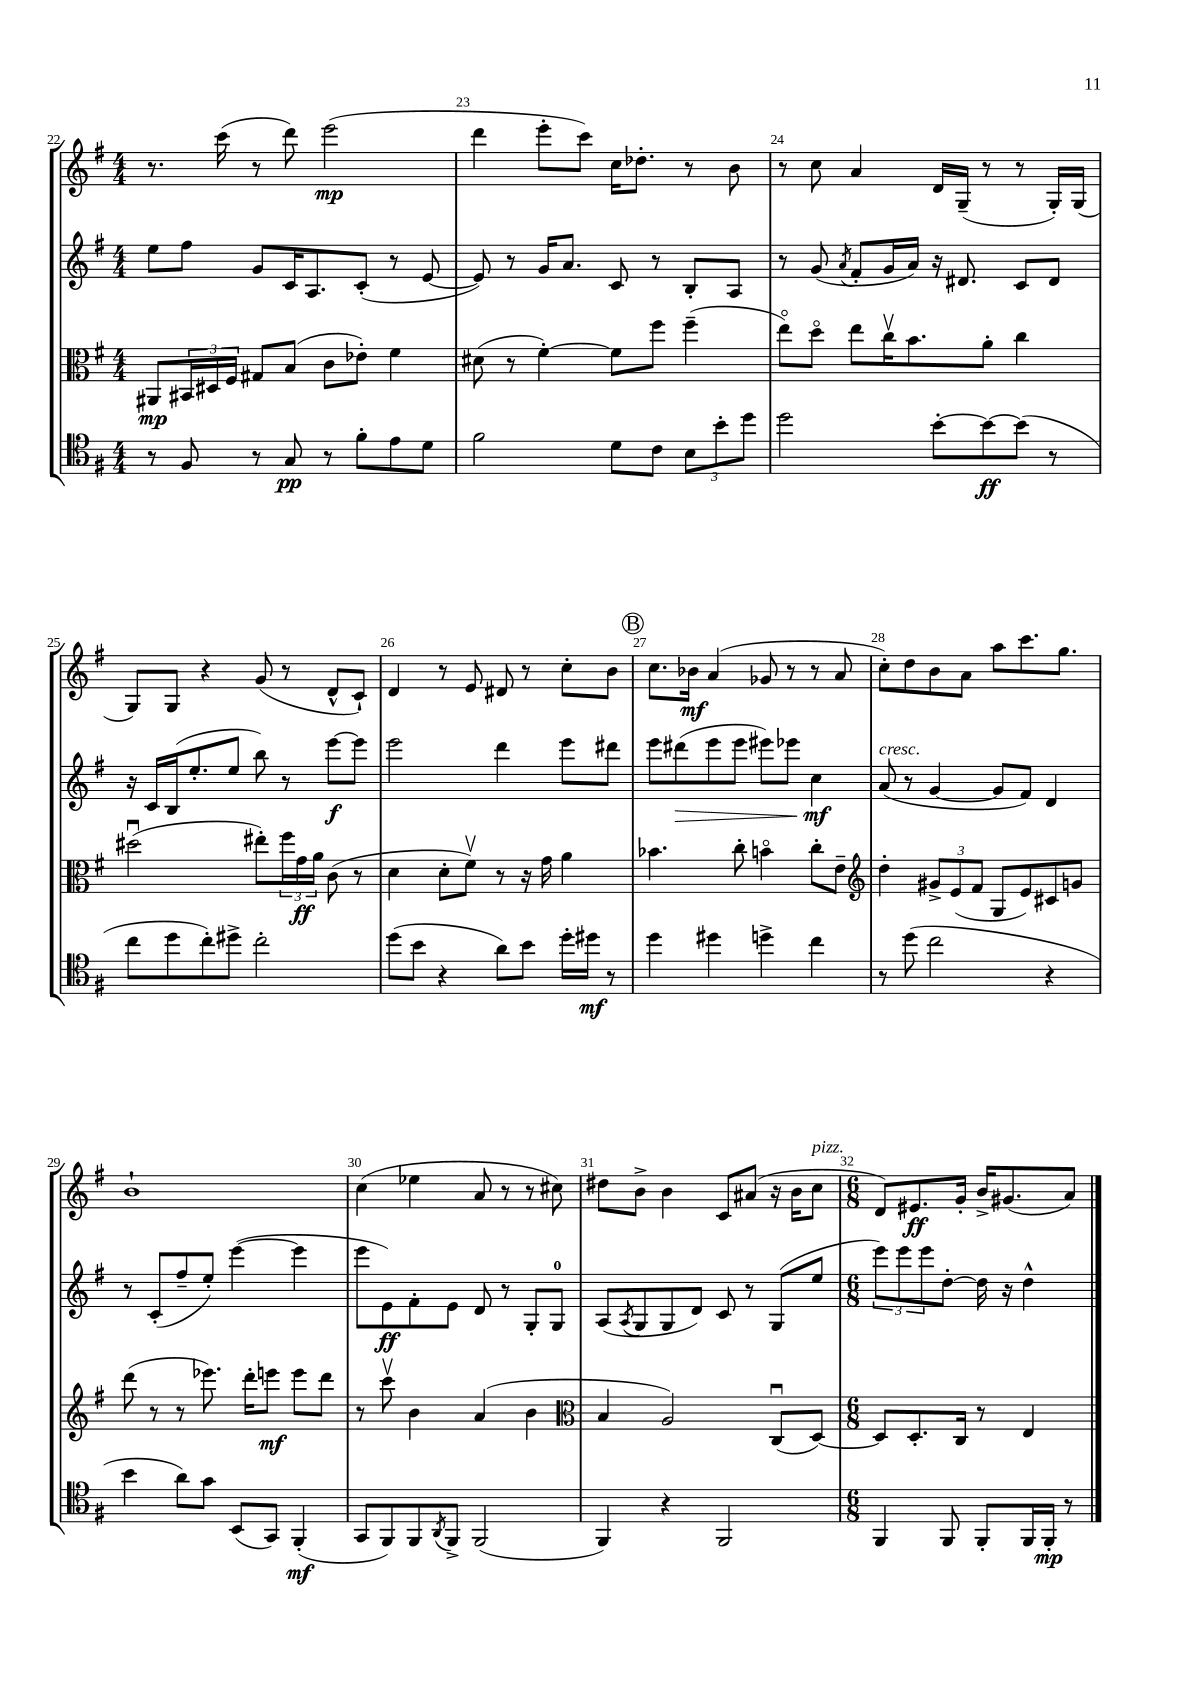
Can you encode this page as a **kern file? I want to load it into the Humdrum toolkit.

**kern	**kern	**kern	**kern
*staff4	*staff3	*staff2	*staff1
*clefC4	*clefC3	*clefG2	*clefG2
*k[f#]	*k[f#]	*k[f#]	*k[f#]
*M4/4	*M4/4	*M4/4	*M4/4
8r	8AA#	8ee	8.r
8F#	24BB#	8ff#	.
.	24D#	.	.
.	.	.	(16ccc
.	24F#	.	.
8r	8G#	8g	8r
8G	(8B	16c	8ddd)
.	.	8.A	.
8r	8c	.	(2eee
8f#'	8e-')	(8c'	.
8e	4f#	8r	.
8d	.	[8e	.
=	=	=	=
2f#	(8d#	8e])	4ddd
.	8r	8r	.
.	[4f#')	16g	8eee'
.	.	8.a	.
.	.	.	8ccc)
8d	8f#]	8c	16cc
.	.	.	8.dd-'
8c	8ff#	8r	.
12B	(4ff#~	8B'	8r
12b'	.	.	.
.	.	8A	8b
12dd	.	.	.
=	=	=	=
2dd	8eeo)	8r	8r
.	8ddo	(8g	8cc
.	.	8qa	.
.	8ee	8f#'	4a
.	16ccv	16g	.
.	8.b	16a)	.
[8b'	.	16r	16d
.	.	8.d#	(16G~
8b_	8a'	.	8r
(8b]	4cc	8c	8r
8r	.	8d#	16G')
.	.	.	(16G
=	=	=	=
8cc	(2dd#u	16r	8G)
.	.	16c	.
8dd	.	(16B	8G
.	.	8.ee'	.
8cc')	.	.	4r
8dd#^	.	8ee	.
2cc'	8ee#')	8bb)	(8g
.	24ff#	8r	8r
.	24g	.	.
.	24a	.	.
.	(8c	[8eee	8d^^
.	8r	8eee]	8c`)
=	=	=	=
(8dd	4d	2eee	4d
8b	.	.	.
4r	8d'	.	8r
.	8f#v)	.	8e
8a)	8r	4ddd	8d#
8b	16r	.	8r
.	16g	.	.
16dd'	4a	8eee	8cc'
16dd#	.	.	.
8r	.	8ddd#	8b
=	=	=	=
4dd	4.b-	8eee	8.cc
.	.	(8ddd#	.
.	.	.	16b-
4dd#	.	8eee	(4a
.	8cc'	8eee	.
4dd^	4bo	8eee#)	8g-
.	.	8eee-	8r
4cc	8cc'	4cc	8r
.	8e~	.	8a
=	=	=	=
*	*clefG2	*	*
8r	4dd'	(8a	8cc')
(8dd	.	8r	8dd
2cc	12g#^	[4g	8b
.	(12e	.	.
.	.	.	8a
.	12f#	.	.
.	8G	8g]	8aa
.	8e)	8f#)	8.ccc
4r	8c#	4d	.
.	.	.	8.gg
.	8g	.	.
=	=	=	=
4b	(8ddd	8r	1b`
.	8r	(8c'	.
8a)	8r	8ff#~	.
8g	8.eee-)	8ee')	.
(8BB	.	([4eee	.
.	16ddd'	.	.
8GG)	8eee	.	.
(4FF#'	8eee	4eee]	.
.	8ddd	.	.
=	=	=	=
8GG	8r	8eee	(4cc
8FF#)	8cccv	8e)	.
8FF#	4b	8f#'	4ee-
8qAA	.	.	.
8FF#^	.	8e	.
(2FF#	(4a	8d	8a
.	.	8r	8r
.	4b	8G'	8r
.	.	8G	8cc#)
=	=	=	=
*	*clefC3	*	*
4FF#)	4B	(8A	8dd#
.	.	8qA	.
.	.	8G	8b^
4r	2A)	8G	4b
.	.	8d)	.
2FF#	.	8c	8c
.	.	8r	(8a#
.	(8Cu	(8G	16r
.	.	.	16b
.	[8D)	8ee	8cc
=	=	=	=
*M6/8	*M6/8	*M6/8	*M6/8
4FF#	8D]	12eee)	8d)
.	.	12eee	.
.	8.D'	.	8.e#
.	.	12eee	.
8FF#	.	[8dd'	.
.	16C	.	16g'
8FF#'	8r	16dd]	16b^
.	.	16r	(8.g#
16FF#	4E	4dd^^	.
16FF#'	.	.	.
8r	.	.	8a)
==	==	==	==
*-	*-	*-	*-
